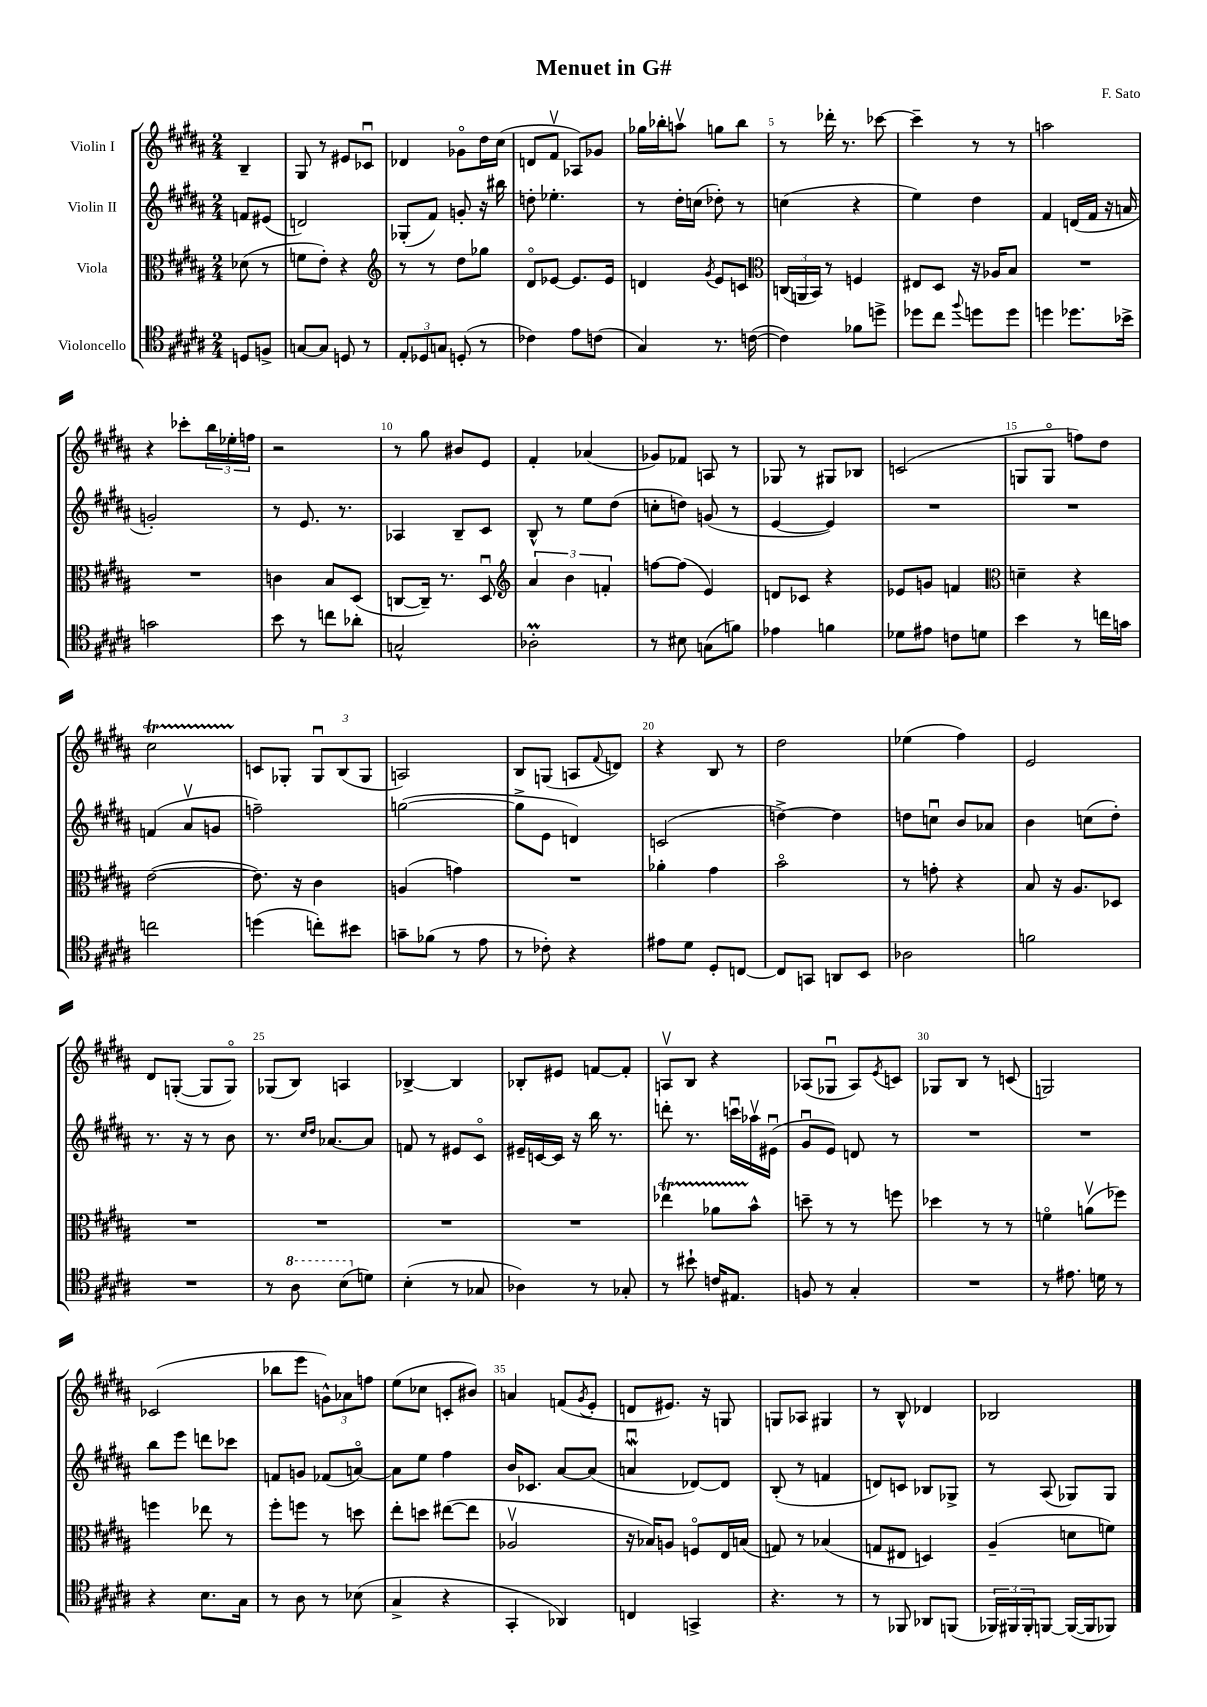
\header { title = "Menuet in G#" composer = "F. Sato" }
<<
\new StaffGroup <<
\new Staff = "s0" \with { instrumentName = "Violin I" } {
    \clef treble \key b \major \numericTimeSignature \time 2/4 \partial 4
    b4-- |
    gis8 r8 eis'8 ces'8\downbow |
    des'4 ges'8\flageolet dis''16 cis''16( |
    d'8 fis'8\upbow aes8) ges'8 |
    ges''16 bes''16-. a''8\upbow g''8 bes''8 |
    r8 des'''16-. r8. ces'''8~ |
    ces'''4-- r8 r8 |
    a''2 |
    r4 ces'''8-. \tuplet 3/2 { b''16 ees''16-. f''16 } |
    r2 |
    r8 gis''8 bis'8 e'8 |
    fis'4-. aes'4( |
    ges'8) fes'8 a8 r8 |
    ges8 r8 gis8 bes8 |
    c'2( |
    g8 g8\flageolet f''8) dis''8 |
    cis''2\startTrillSpan |
    c'8\stopTrillSpan ges8-. \tuplet 3/2 { ges8\downbow b8( ges8 } |
    a2) |
    b8 g8( a8 \appoggiatura { fis'8 } d'8) |
    r4 b8 r8 |
    dis''2 |
    ees''4( fis''4) |
    e'2 |
    dis'8 g8~-.( g8 g8\flageolet) |
    ges8( b8) a4 |
    bes4~-> bes4 |
    bes8-. eis'8 f'8~ f'8-. |
    a8\upbow b8 r4 |
    aes8( ges8\downbow aes8) \acciaccatura { e'8 } c'8 |
    ges8 b8 r8 c'8( |
    g2) |
    ces'2( |
    bes''8 e'''8 \tuplet 3/2 { g'8-^) aes'8 f''8 } |
    e''8( ces''8 c'8-. bis'8) |
    a'4 f'8( \acciaccatura { gis'8 } e'8-. |
    d'8 eis'8.) r16 g8 |
    g8 aes8 gis4 |
    r8 b8-^ des'4 |
    bes2 \bar "|." |
}
\new Staff = "s1" \with { instrumentName = "Violin II" } {
    \clef treble \key b \major \numericTimeSignature \time 2/4 \partial 4
    f'8 eis'8( |
    d'2) |
    ges8-.( fis'8) g'8-. r16 bis''16 |
    d''8-. ees''4.-. |
    r8 dis''16-. c''16( des''8-.) r8 |
    c''4( r4 |
    e''4) dis''4 |
    fis'4 d'16( fis'16 r16 a'16 |
    g'2-.) |
    r8 e'8. r8. |
    aes4 b8-- cis'8 |
    b8-^ r8 e''8 dis''8( |
    c''8-. d''8) g'8( r8 |
    e'4~ e'4) |
    R2 |
    R2 |
    f'4( ais'8\upbow g'8 |
    f''2--) |
    g''2~( |
    g''8-> e'8 d'4) |
    c'2( |
    d''4~->) d''4 |
    d''8 c''8\downbow b'8 aes'8 |
    b'4 c''8( dis''8-.) |
    r8. r16 r8 b'8 |
    r8. \grace { cis''16 dis''16 } aes'8.~ aes'8 |
    f'8 r8 eis'8 cis'8\flageolet |
    eis'16-- c'16~ c'16 r16 b''16 r8. |
    d'''8-. r8. c'''16\downbow aes''16\upbow eis'16\downbow( |
    gis'8\downbow e'8) d'8 r8 |
    R2 |
    R2 |
    b''8 e'''8 d'''8 ces'''8 |
    f'8 g'8 fes'8( a'8~\flageolet) |
    a'8 e''8 fis''4 |
    b'16 ces'8. ais'8~ ais'8( |
    a'4\downbow\mordent des'8~) des'8 |
    b8-.( r8 f'4 |
    d'8) c'8 bes8 ges8-> |
    r8 ais8( ges8) ges8 \bar "|." |
}
\new Staff = "s2" \with { instrumentName = "Viola" } {
    \clef alto \key b \major \numericTimeSignature \time 2/4 \partial 4
    des'8( r8 |
    f'8 e'8-.) r4 |
    \clef treble r8 r8 dis''8 ges''8 |
    dis'8\flageolet ees'8~ ees'8. ees'16 |
    d'4 \acciaccatura { gis'8 } e'8 c'8 |
    \clef alto \tuplet 3/2 { c16( a,16 b,16) } r8 f4 |
    eis8 dis8 r16 aes16 b8 |
    R2 |
    R2 |
    c'4 b8 dis8( |
    c8~ c16--) r8. dis8\downbow |
    \clef treble \tuplet 3/2 { ais'4 b'4 f'4-. } |
    f''8~ f''8( e'4) |
    d'8 ces'8 r4 |
    ees'8 g'8 f'4 |
    \clef alto d'4-- r4 |
    e'2~( |
    e'8.) r16 cis'4 |
    a4( g'4) |
    R2 |
    aes'4-. gis'4 |
    b'2\flageolet |
    r8 g'8-. r4 |
    b8 r16 ais8. des8 |
    R2 |
    R2 |
    R2 |
    R2 |
    ees''4\startTrillSpan aes'8 b'8-^\stopTrillSpan |
    d''8-- r8 r8 f''8 |
    des''4 r8 r8 |
    f'4\flageolet a'8\upbow( fes''8) |
    f''4 ees''8 r8 |
    fis''8-. f''8 r8 d''8 |
    e''8-. d''8 eis''8~( eis''8 |
    aes2\upbow |
    r16 bes16) a8 f8\flageolet e16 b16( |
    g8) r8 bes4( |
    g8 eis8 d4) |
    ais4--( d'8 f'8) \bar "|." |
}
\new Staff = "s3" \with { instrumentName = "Violoncello" } {
    \clef tenor \key b \major \numericTimeSignature \time 2/4 \partial 4
    d8 f8-> |
    g8~ g8 d8 r8 |
    \tuplet 3/2 { e8-. des8 g8 } d8-.( r8 |
    ces'4) e'8 c'8( |
    gis4) r8. c'16~( |
    c'4) fes'8 d''8-> |
    des''8 cis''8 \appoggiatura { fis''8 } d''8 d''8 |
    d''4 des''8. bes'16-> |
    g'2 |
    b'8 r8 c''8 aes'8-. |
    g2-^ |
    aes2-.\prall |
    r8 bis8 g8( f'8) |
    ees'4 f'4 |
    des'8 eis'8 c'8 d'8 |
    b'4 r8 c''16 g'16 |
    c''2 |
    d''4( c''8-.) bis'8 |
    g'8-- fes'8( r8 e'8 |
    r8 ces'8-.) r4 |
    eis'8 dis'8 dis8-. c8~ |
    c8 g,8 a,8 b,8 |
    aes2 |
    f'2 |
    R2 |
    r8 \ottava #1 ais'8 b'8( \ottava #0 d'8) |
    b4-.( r8 ges8 |
    aes4) r8 ges8-. |
    r8 bis'8-! c'16 eis8. |
    f8 r8 gis4-. |
    R2 |
    r8 eis'8. d'16 r8 |
    r4 b8. gis16 |
    r8 ais8 r8 bes8( |
    gis4-> r4 |
    gis,4-. aes,4) |
    c4 g,4-> |
    r4. r8 |
    r8 fes,8 aes,8 f,8( |
    \tuplet 3/2 { fes,16) fis,16 fis,16-. } f,8~ f,16~( f,16 fes,8) \bar "|." |
}
>>
>>
\layout { \context { \Score \override BarNumber.break-visibility = ##(#f #t #t) barNumberVisibility = #(every-nth-bar-number-visible 5) } }
